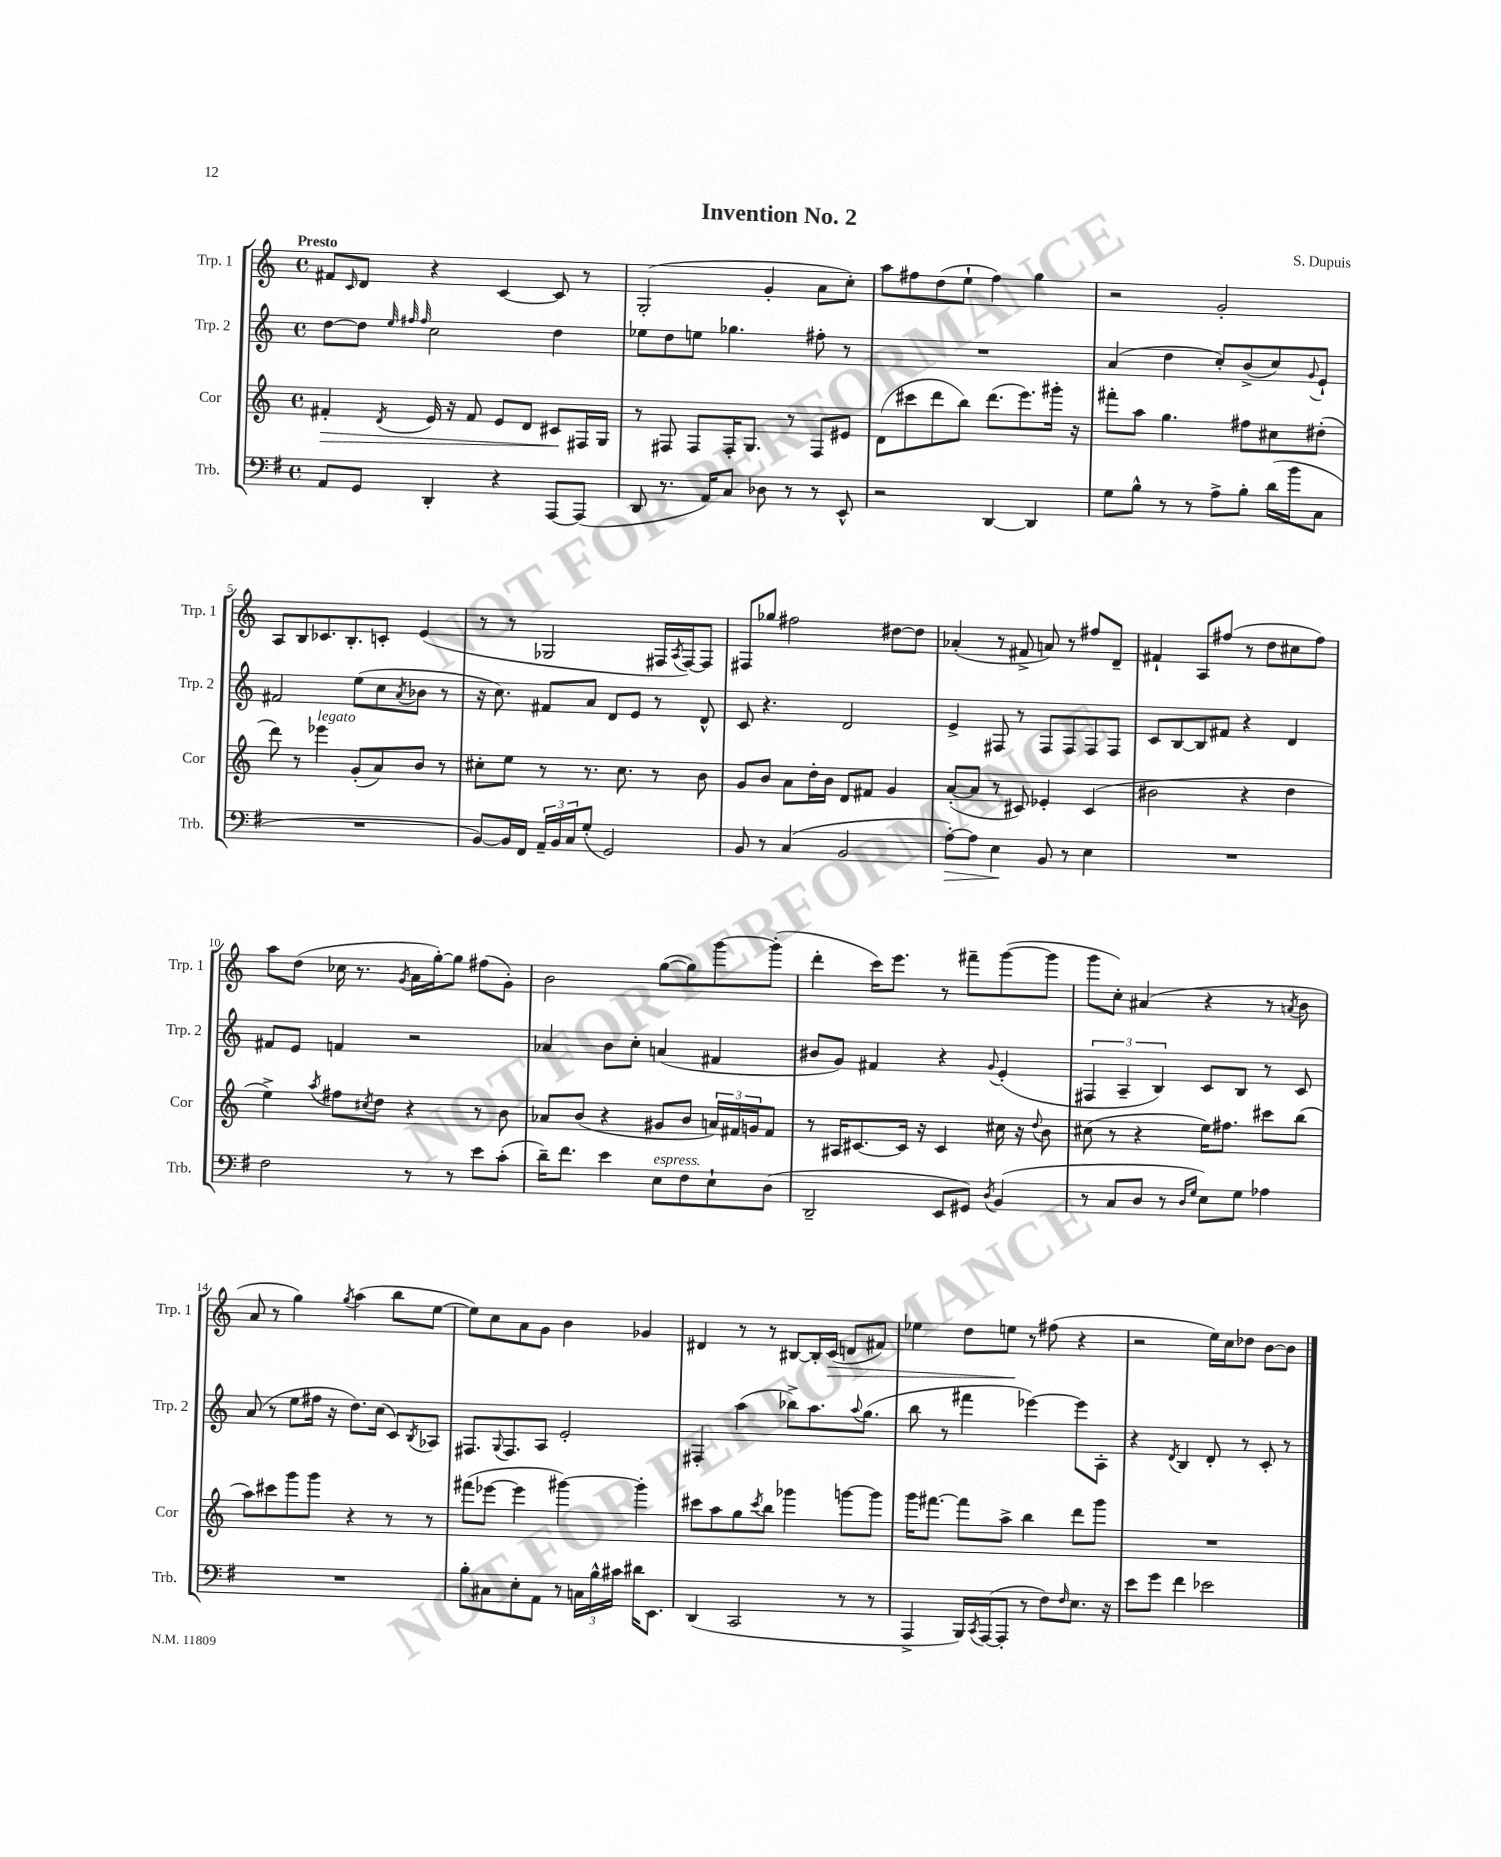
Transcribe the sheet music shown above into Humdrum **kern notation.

**kern	**kern	**kern	**kern
*staff4	*staff3	*staff2	*staff1
*clefF4	*clefG2	*clefG2	*clefG2
*k[f#]	*k[]	*k[]	*k[]
*M4/4	*M4/4	*M4/4	*M4/4
*met(c)	*met(c)	*met(c)	*met(c)
8AA	4f#'	[8dd	8f#
.	.	.	16qqc
8GG	.	8dd]	8d
.	.	32qqee	.
.	.	32qqff#	.
.	8qd	32qqff#	.
4DD'	16e	2cc	4r
.	16r	.	.
.	8f#	.	.
4r	8e	.	[4c
.	8d	.	.
[8AAA	8c#	4dd	8c]
(8AAA]	16F#	.	8r
.	16G	.	.
=	=	=	=
8DD	8r	8ee-	(2G'
8.r	8F#	8dd	.
.	8F#	8ee	.
16AA)	.	.	.
8C	16F#'	4.gg-	.
.	8.G	.	.
8D-	.	.	4g'
8r	8r	.	.
8r	8F#	8ff#'	8a
8EE^^	8e#	8r	8cc')
=	=	=	=
2r	(8d	1r	8aa
.	8ccc#	.	8ff#
.	8ddd	.	(8dd
.	8bb)	.	8ee`
[4DD	(8.ddd	.	4ff#)
.	8.eee)	.	.
4DD]	.	.	4gg
.	16ggg#'	.	.
.	16r	.	.
=	=	=	=
8G	8fff#'	(4a	2r
8B^^	8aa	.	.
8r	4.gg	4dd	.
8r	.	.	.
8A^	.	8cc')	2g'
8B'	8ff#	(8b^	.
(16d	8cc#	8cc)	.
16b	.	.	.
.	.	8qqg	.
8C	(8dd#'	8e`	.
=	=	=	=
1r	8ddd)	2f#	8A
.	8r	.	8B
.	4eee-	.	8.c-
.	.	.	8.B'
.	(8g'	(8ee	.
.	8a)	8cc	8c'
.	.	8qa	.
.	8b	8b-	(4e
.	8r	8r	.
=	=	=	=
[8BB)	8cc#'	16r	8r
.	.	8.cc)	.
16BB]	8ee	.	8r
16FF#	.	.	.
24AA~	8r	8f#	2G-
24BB	.	.	.
24C	.	.	.
(8G'	8.r	8a	.
2GG)	.	8d	.
.	8.cc#	.	.
.	.	8e	.
.	8r	8r	16F#
.	.	.	8qA
.	.	.	[16F#)
.	8b	8d^^	8F#]
=	=	=	=
8BB	8g	8c	8F#
8r	8b	4.r	8gg-
(4C	8a	.	2ff#
.	16dd'	.	.
.	16b	.	.
2BB	8d	2d	.
.	8f#	.	.
.	4g	.	[8dd#
.	.	.	8dd#]
=	=	=	=
[8A')	([8a'	4e^	(4a-'
8A]	8a]	.	.
4E	8r	8F#	8r
.	8c#)	8r	8f#^
8BB	4e-'	8F#	8a)
8r	.	8F#	8r
4E	(4c#	8F#	8ff#
.	.	8F#	8d~
=	=	=	=
1r	2b#	8c	4f#`
.	.	[8B	.
.	.	8B]	8A
.	.	8f#	(8ff#
.	4r	4r	8r
.	.	.	8dd
.	4dd	4d	8cc#
.	.	.	8ff#)
=	=	=	=
2F#	4ee^)	8f#	8aa
.	.	8e	(8dd
.	8qaa	.	.
.	8ff#	4f	16cc-
.	.	.	8.r
.	8qcc#	.	.
.	8dd	.	.
.	.	.	8qg
8r	4r	2r	16a
.	.	.	[16gg')
8r	.	.	8gg]
8e	8r	.	(8ff#
(8c'	8b	.	8g')
=	=	=	=
16d~)	8a-	4a-	2b
8.f#	.	.	.
.	(8b	.	.
4e	4r	8b	.
.	.	8cc'	.
8E	8g#	(4a	([8gg
8F#	8b	.	8gg])
8E`	24a)	4f#	[8ggg
.	24f#	.	.
.	24g	.	.
(8D	8f#	.	(8ggg']
=	=	=	=
2DD~	8r	8b#	4ddd'
.	16A#	8g)	.
.	[8.c#	.	.
.	.	4f#	16ccc)
.	.	.	8.eee
.	16c#]	.	.
.	16r	.	.
8EE	4c#	4r	8r
8GG#)	.	.	8fff#~
8qD	.	8qqg	.
(4BB	16cc#	(4e'	([8ggg
.	16r	.	.
.	8qqdd	.	.
.	8b	.	8ggg]
=	=	=	=
8r	(8cc#	6F#	8ggg
8C	8r	.	8cc')
.	.	6A~	.
8D	4r	.	(4a#
.	.	6B)	.
8r	.	.	.
16qqD	.	.	.
16qqG	.	.	.
8E)	16ee)	8c	4r
.	8.ff#	.	.
8G	.	8B	.
4A-	8ccc#	8r	8r
.	.	.	8qa
.	(8bb	8c	8b
=	=	=	=
1r	8aa)	(8a	8a
.	8ccc#	8r	8r
.	8ggg	8ee	4gg)
.	8ggg	16ff#	.
.	.	16r	.
.	.	.	8qgg
.	4r	8.dd)	(4aa
.	.	(16cc	.
.	8r	8c)	8bb
.	.	8qB	.
.	8r	8A-	[8ee
=	=	=	=
8B'	(8fff#	8.F#	8ee])
8C#	[8eee-	.	8cc
.	.	8qqG	.
.	.	8.F#	.
8E'	4eee-]	.	8a
8AA	.	8A	8g
8r	[4ggg#)	2e'	4b
24C	.	.	.
24B^^	.	.	.
24c#	.	.	.
16d#	4ggg#']	.	4g-
8.EE	.	.	.
=	=	=	=
(4DD	8ccc#	4F#'	4d#
.	8aa	.	.
2CC	8gg	(4aa	8r
.	8qccc#	.	.
.	8bb	.	8r
.	4ggg-	8bb-^)	[8B#
.	.	8.aa	16B#']
.	.	.	(16c
8r	[8ggg	.	8d
.	.	8qqaa	.
.	.	(8.gg	.
8r	8ggg]	.	8f#)
=	=	=	=
4AAA^	16ggg	8bb	4ee-
.	[8.fff#	.	.
.	.	8r	.
16BBB)	8fff#]	4fff#	8dd
8qCC	.	.	.
([16AAA	.	.	.
8AAA']	8aa^	.	8ee
8r	4bb	[4eee-)	8r
8F#)	.	.	(8ff#
16qqF#	.	.	.
8.E	8ddd	8eee-]	4r
.	8ggg	8A'	.
16r	.	.	.
=	=	=	=
8e	1r	4r	2r
8g	.	.	.
.	.	8qd	.
4f#	.	4B	.
2e-	.	8d'	16ee)
.	.	.	16cc
.	.	8r	8dd-
.	.	8c'	[8b
.	.	8r	8b]
==	==	==	==
*-	*-	*-	*-
